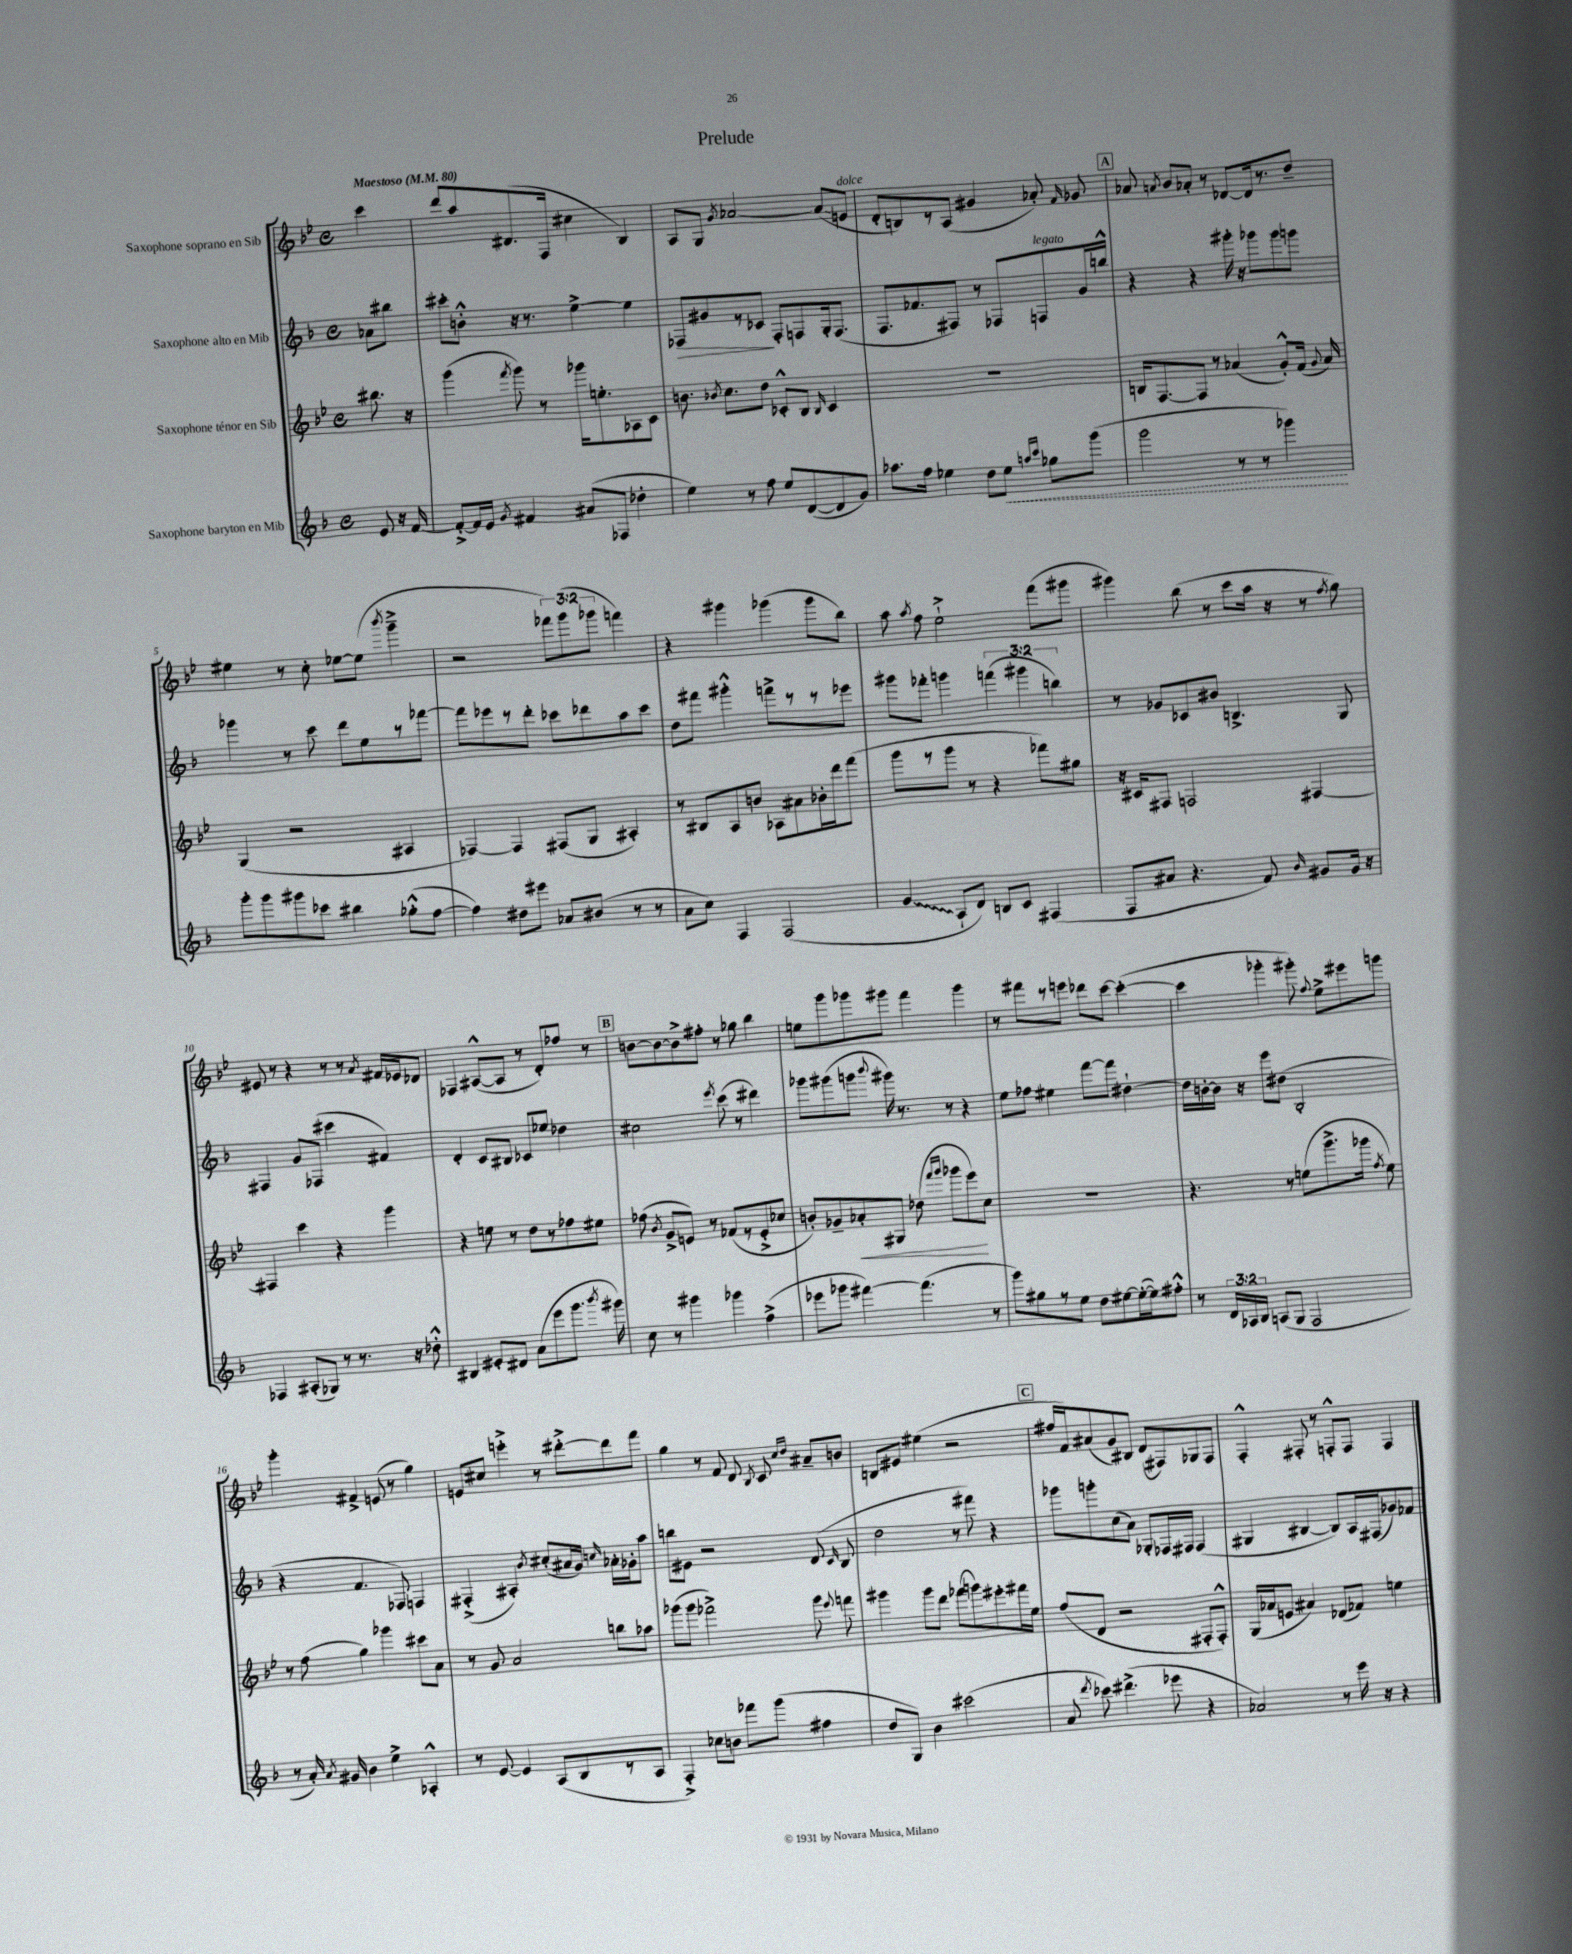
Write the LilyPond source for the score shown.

\header { title = "Prelude" }
<<
\new StaffGroup <<
\new Staff = "s0" \with { instrumentName = "Saxophone soprano en Sib" } {
    \clef treble \key bes \major \defaultTimeSignature \time 4/4 \override Staff.TupletNumber.text = #tuplet-number::calc-fraction-text \partial 4 \tempo "Maestoso" 4 = 80
    \autoBeamOff c'''4 |
    d'''8[ a''8 dis'8.( f16] cis''4 bes4) |
    a8[ g8] \acciaccatura { g'8 } aes'2~ aes'8[\glissando( e'8]^\markup { \italic "dolce" } |
    d'8[-. b8) r8 a8]( gis'4 aes'8-.) \grace { f'16 } ges'8 |
    \mark \markup { \box "A" } aes'8 \acciaccatura { a'8 } bes'8[ aes'8]-. r8 des'8[~ des'16 r8. d''8]-- |
    eis''4 r8 c''8-. ees''8[~ ees''8]( \acciaccatura { bes'''8 } g'''4---> |
    r2 \tuplet 3/2 { fes'''8[) g'''8( ges'''8] } f'''4) |
    r4 gis'''4 ges'''4( ges'''8[ bes''8]) |
    a''8 \acciaccatura { a''8 } f''8 ees''2-!-> f'''8[( gis'''8] |
    gis'''4) bes''8( r8 c'''8[ a''16] r16 r8 \acciaccatura { f''8 } g''8) |
    eis'8 r8 r4 r8 r8 \acciaccatura { a'8 } fis'16[ ees'16 des'8] |
    fes4 ais8[~-^( ais8] r8 d'8[-.) fes''8] r8 |
    \mark \markup { \box "B" } b'8[~ b'8~ b'8-> fis''8]-. r8 ges''8 bes''4 |
    e''8[ g'''8 ges'''8 gis'''8] f'''4 gis'''4 |
    r8 fis'''8[ r8 e'''8] des'''8[ c'''8]~ c'''4~-.( |
    c'''4 ges'''4-. gis'''8-.) \appoggiatura { f''8 } ees''8[-> eis'''8 g'''8] |
    g'''4-. fis'4-> e'8( r8 g''4) |
    e'8[ cis''8] e'''4-.-> r8 dis'''8[~-.-> dis'''8 f'''8] |
    g''4 r8 f'8 d'8 \acciaccatura { bes8 } c'8 \grace { c''16[ d''16] } ais'8[-- b'8] |
    b8[ eis'8] eis''4( r2 |
    \mark \markup { \box "C" } fis''16[ f'16) ais'8( g'8) bis8] d'8[( fis8) ges8 fis8] |
    f4-.-^ fis8-. r8 f8[-.-^ f8] f4 \bar "|." |
}
\new Staff = "s1" \with { instrumentName = "Saxophone alto en Mib" } {
    \clef treble \key f \major \defaultTimeSignature \time 4/4 \override Staff.TupletNumber.text = #tuplet-number::calc-fraction-text \partial 4
    \autoBeamOff aes'8[ bis''8] |
    cis'''8[-. b'8]-.-^ r16 r8. e''4~-> e''4 |
    fes8[\> gis'8 r8 ces'8]\! fes8[-. f8 g16-. f8.]( |
    f8.[ fes'8. fis8]) r8 fes8[ f8^\markup { \italic "legato" } g'16 b''16]-^ |
    \mark \markup { \box "A" } r4 r4 gis'''16-. r16 ges'''8[ ges'''8 g'''8] |
    ges'''4 r8 c'''8 d'''8[ e''8 r8 fes'''8]~ |
    fes'''8[ ees'''8 r8 d'''8]-. ces'''8[ des'''8 a''8 ces'''8] |
    d''8[ fis'''8] gis'''4-.-^ f'''8[-> r8 r8 ees'''8] |
    gis'''8[ fes'''8]-. g'''4 \tuplet 3/2 { f'''4( gis'''4 b''4) } |
    r8 ges'8[ ces'8 bis'8] b4.-> g8 |
    fis4 g'8[ fes8]( cis'''4 fis'4) |
    d'4-. c'8[ bis8] ces'8[ ees''8] des''4 |
    \mark \markup { \box "B" } cis''2 \acciaccatura { e'''8 } c'''8( r8 dis'''4) |
    ges'''8[ gis'''8( g'''8] \appoggiatura { bes'''8 } gis'''16) r8. r8 r4 |
    e''8[ fes''8] eis''4 f'''8[~ f'''8] dis''4~-! |
    dis''16[ b'16~-. b'16] r16 e'''8[ dis''8]( bes2-. |
    r4 f'4. fes8) f4 |
    fis4-.->( ais4-.) \acciaccatura { bes'8 } cis''8[-.( ais'16 g'16]) \grace { c''16 } aes'16[-. ges'16-. a''8] |
    b''8[ eis'8] r2 d'8( \grace { c'16 } bes8 |
    d''2 r8 fis'''8) r4 |
    \mark \markup { \box "C" } ges'''8[ g'''8-. c''8( a'8]) ges8[-. fes16 fis16] fis4( |
    gis4 bis4~ bis8[) a16 fis16( ges'8) fes'8] \bar "|." |
}
\new Staff = "s2" \with { instrumentName = "Saxophone ténor en Sib" } {
    \clef treble \key bes \major \defaultTimeSignature \time 4/4 \partial 4
    \autoBeamOff bis''8. r16 |
    g'''4( \acciaccatura { f'''8 } g'''8) r8 ges'''16[ e''8.-. aes8 c'8] |
    b'8. \acciaccatura { bes'8 } c''8.[ d''8] ces'8[-.-^ bes8] \grace { bes16 } ces'4 |
    R1 |
    \mark \markup { \box "A" } b16[ f8.~ f8] r8 aes'4( g'8[-.-^) f'16]( \appoggiatura { g'8 } aes'16) |
    g4( r2 ais4 |
    fes4~) fes4 fis8[( g8] ais4-.) |
    r8 bis8[ a8 b'8] aes8[ ais'8 bes'16-. d'''16 f'''8]( |
    g'''8[ r8 g'''8] r8 r4 fes'''8[) gis''8] |
    r16 cis'16[ fis8] f2 fis4~ |
    fis4 c'''4 r4 g'''4 |
    r4 e''8 r8 d''8[ r8 fes''8 eis''8] |
    \mark \markup { \box "B" } fes''8( \acciaccatura { bes'8 } g'8[-> e'8]) r8 fes'8[( r8 e'8-.-> ces''8] |
    b'8[-.) ges'8-- aes'8-.\< gis8] des''8( \grace { f'''16[ g'''16] } ges'''8[ ees'''8\!) c''8] |
    R1 |
    r4. r8 e''8[( g'''8.-> ges'''16] \acciaccatura { f''8 } e''8) |
    r8 f''8( g''4) ges'''4 cis'''8[ a'8] |
    r8 g'8 a'2 b''8[ aes''8] |
    ges'''8[( ges'''8] fes'''2->) ges'''8 \appoggiatura { ees'''8 } f'''8 |
    gis'''4 gis'''8[ d'''8] fes'''8[( g'''8) eis'''8-. fis'''16 ees''16] |
    \mark \markup { \box "C" } f''8[( d'8] r2 fis8[-. fis8]-.-^) |
    g16[( aes'16 e'8] ais'4) des'8[( fes'8]) e''4 \bar "|." |
}
\new Staff = "s3" \with { instrumentName = "Saxophone baryton en Mib" } {
    \clef treble \key f \major \defaultTimeSignature \time 4/4 \override Staff.TupletNumber.text = #tuplet-number::calc-fraction-text \partial 4
    \autoBeamOff e'8 r16 f'16~ |
    f'8[~-.-> f'16 e'16] \acciaccatura { g'8 } fis'4 ais'8[( fes8] des''4-. |
    e''4) r8 f''8 e''8[ d'8~( d'8 g'8]) |
    aes''8.[ f''16] ees''4 d''8[ \once \override Hairpin.style = #'dashed-line ees''8]\< \grace { a''16[ c'''16] } ges''8[ g'''8]( |
    \mark \markup { \box "A" } g'''2 r8 r8 ges'''4\!) |
    g'''8[-. g'''8 gis'''8 ces'''8] bis''4 ges''8[-.-^( f''8]~ |
    f''4) dis''8[ eis'''8] aes'8[ bis'8]( r8 r8 |
    a'8[ c''8]) f4 f2( |
    \once \override Glissando.style = #'zigzag g'4\glissando a8[-! d'8]) b8[ c'8] fis4( |
    f8[ ais'8] r4. f'8) \grace { bes'16 } gis'8[ gis'16] r16 |
    fes4 ais8[-.( ges8]) r8 r8. r16 des''8-.-^ |
    bis4 eis'8[-. dis'8] a'8[( e'''8 g'''8.] \acciaccatura { bes'''8 } gis'''16) |
    \mark \markup { \box "B" } c''8 r8 gis'''4 ges'''4 f''4->( |
    ees'''8[ ges'''8] fis'''4~) fis'''4.( r8 |
    g'''8[) gis''8 r8 e''8] d''8[ eis''8~ eis''16~-.( eis''16) fis''8]-.-^ |
    r8 \tuplet 3/2 { d'16[ aes16 bes16] } a8[( g8] f2 |
    r8 a'16-.) \acciaccatura { a'8 } gis'16 bes'4 e''4-> aes4-.-^ |
    r8 e'8~ e'4 a8[( bes8 r8 a8] |
    f4-.->) ces''8[ b'8] fes'''8[ g'''8]( fis''4 |
    d''8[ g8]) bes'4 cis'''2( |
    \mark \markup { \box "C" } a'8 \acciaccatura { d'''8 } ces'''8) dis'''4.->( ees'''8 r4 |
    aes'2) r8 e'''16 r16 r4 \bar "|." |
}
>>
>>
